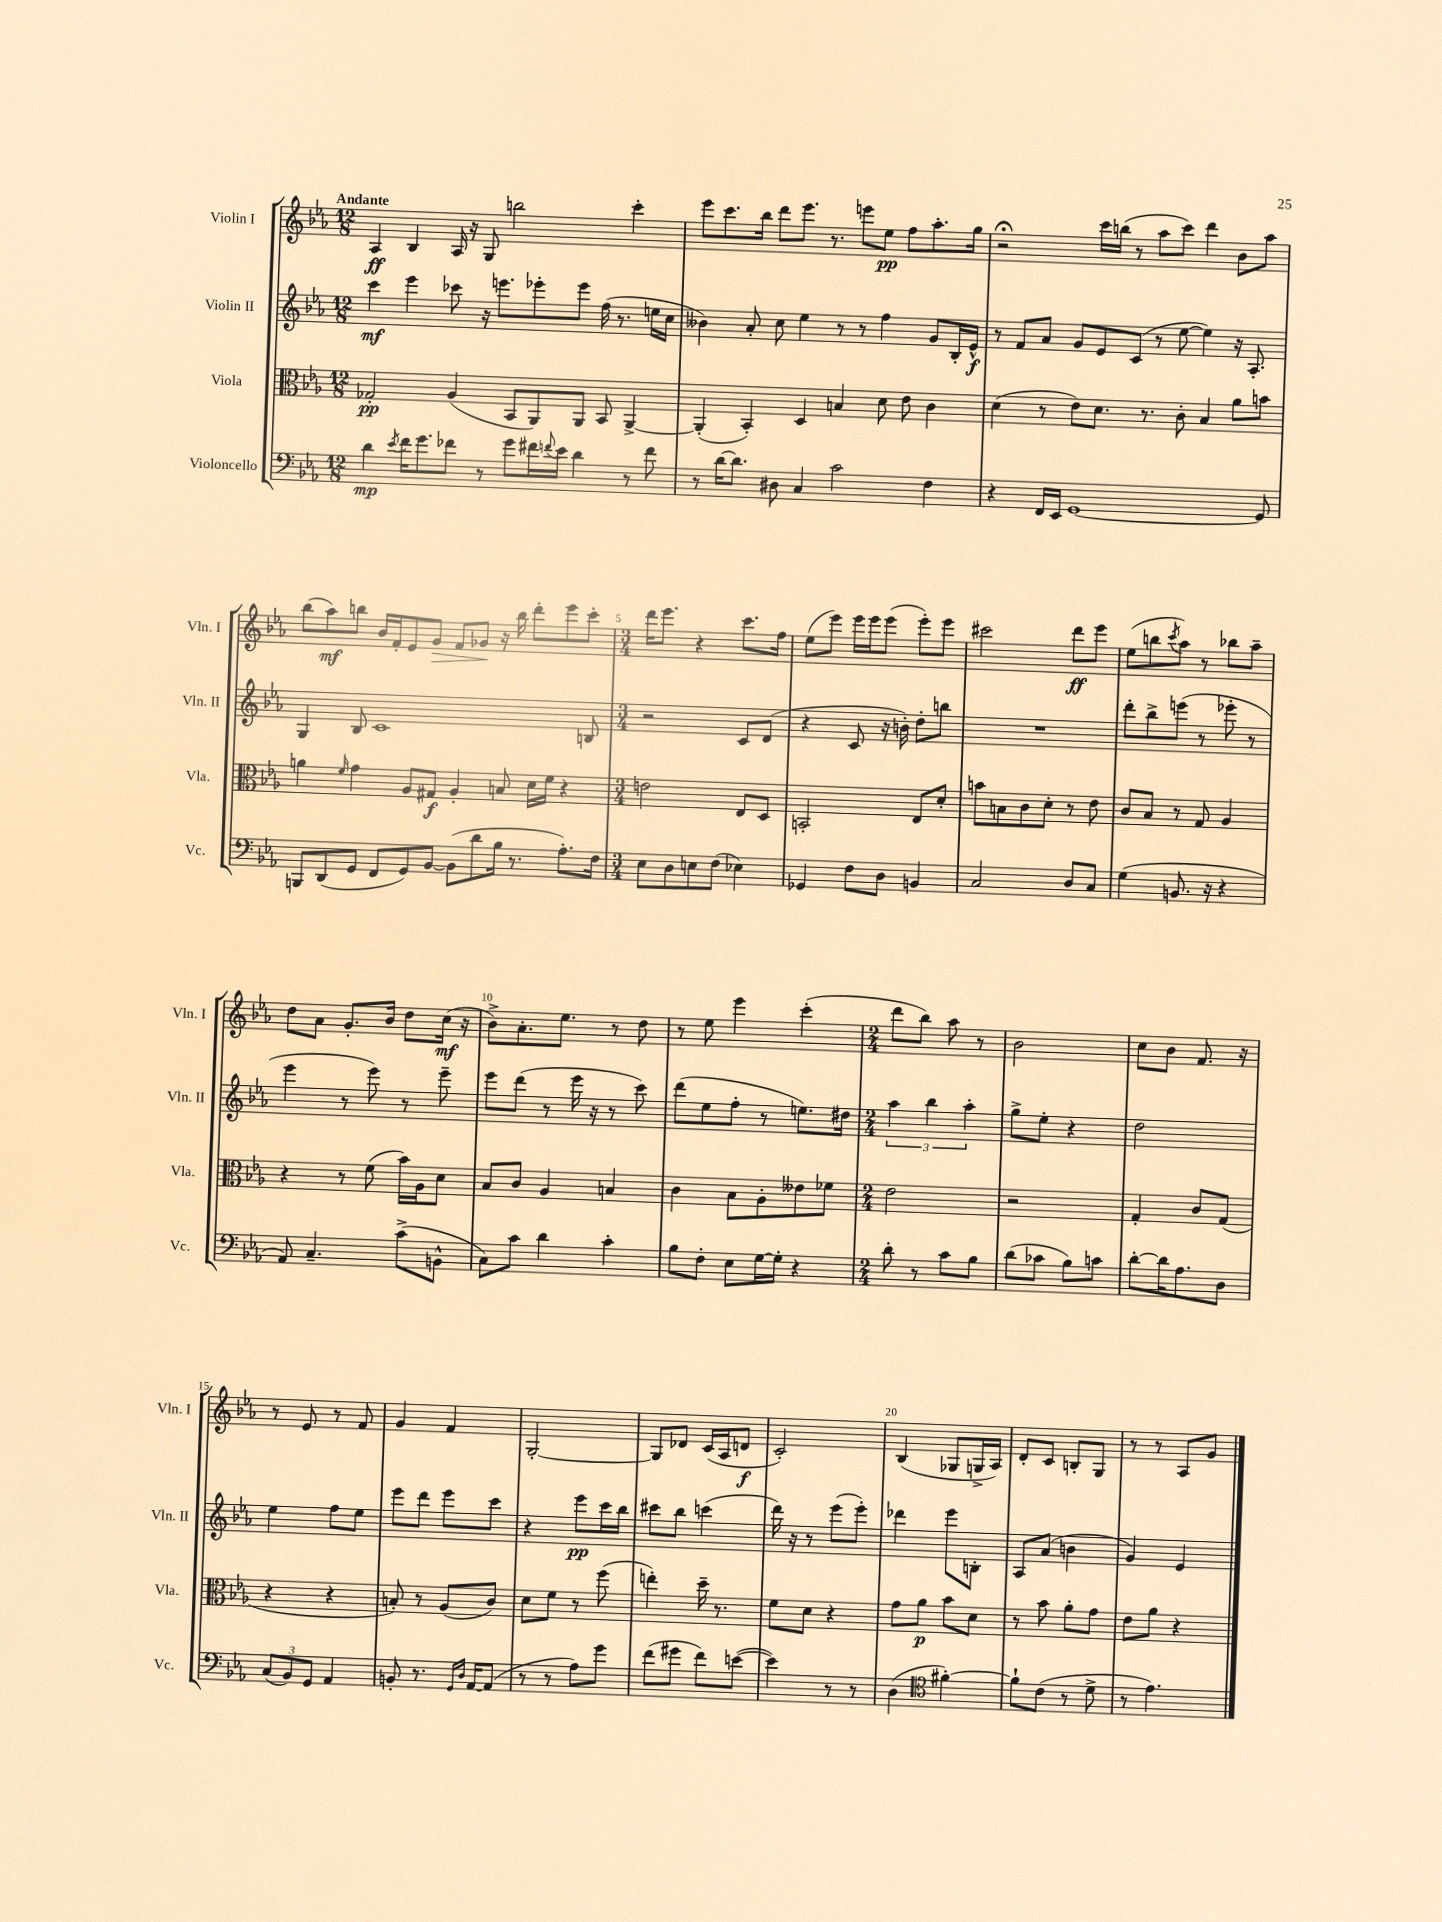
<<
\new StaffGroup <<
\new Staff = "s0" \with { instrumentName = "Violin I" shortInstrumentName = "Vln. I" } {
    \clef treble \key ees \major \numericTimeSignature \time 12/8 \tempo "Andante"
    aes4\ff bes4 aes16 r16 g8 b''2 c'''4-. |
    ees'''8 c'''8. bes''16 d'''8 ees'''8. r8. e'''8 ees''8\pp f''8 aes''8.-. g''16 |
    r2\fermata c'''16 b''16( r8 aes''8 c'''8) d'''4 bes'8 aes''8 |
    bes''8( aes''8\mf) b''8 bes'16 f'16-. ees'8 g'8\> f'8 ges'8\! r16 b''16 d'''8-. ees'''8 c'''8-. |
    \numericTimeSignature \time 3/4 d'''16 ees'''8. r4 c'''8. f''16 |
    ees''8( ees'''8) ees'''16 ees'''16 ees'''8( ees'''8-.) ees'''8 |
    cis'''2 d'''8\ff ees'''8 |
    ees''8( b''8 \acciaccatura { c'''8 } aes''8) r8 bes''8 aes''8-- |
    d''8 aes'8 g'8.-. bes'16 d''8 c''16\mf( r16 |
    bes'8->) aes'8.-. ees''8. r8 d''8 |
    r8 ees''8 ees'''4 c'''4-.( |
    \numericTimeSignature \time 2/4 d'''8 bes''8) aes''8 r8 |
    bes'2 |
    c''8 bes'8 f'8. r16 |
    r8 ees'8 r8 f'8 |
    g'4 f'4 |
    g2~-. |
    g8 des'8 c'16( aes16 d'8\f |
    c'2-.) |
    bes4( ges8 g16-> aes16) |
    d'8-. c'8 b8-. g8 |
    r8 r8 aes8 g'8 \bar "|." |
}
\new Staff = "s1" \with { instrumentName = "Violin II" shortInstrumentName = "Vln. II" } {
    \clef treble \key ees \major \numericTimeSignature \time 12/8
    c'''4\mf ees'''4 ces'''8 r16 e'''8. ees'''8-. ees'''8 f''16( r8. e''16 c''16 |
    beses'4) aes'8-. c''8 ees''4 r8 r8 f''4 g'8 bes16-. ees'16-^\f |
    r8 f'8 aes'8 g'8 ees'8 c'8( r8 ees''8~ ees''4) r16 aes8.-. |
    g4 bes8 c'1 b8 |
    \numericTimeSignature \time 3/4 r2 c'8 d'8( |
    r4 c'8 r16 b'16-.) d''8-. b''8 |
    R2. |
    d'''8-. bes''8-> e'''8( r8 ees'''8-. r8 |
    ees'''4 r8 ees'''8) r8 ees'''8-- |
    ees'''8 d'''8( r8 ees'''16 r16 r8 c'''8) |
    d'''8( ees''8 f''8-. r8 e''8.) dis''16 |
    \numericTimeSignature \time 2/4 \tuplet 3/2 { aes''4 bes''4 aes''4-. } |
    g''8-> ees''8-. r4 |
    d''2 |
    ees''4 f''8 ees''8 |
    ees'''8 d'''8 ees'''8 c'''8 |
    r4 ees'''8\pp c'''16 bes''16 |
    cis'''8 bes''8 c'''4( |
    d'''16) r16 r8 ees'''8( ees'''8-.) |
    des'''4 ees'''8 b8-. |
    aes8 aes'8( b'4 |
    g'4) ees'4 \bar "|." |
}
\new Staff = "s2" \with { instrumentName = "Viola" shortInstrumentName = "Vla." } {
    \clef alto \key ees \major \numericTimeSignature \time 12/8
    ges2-.\pp aes4( bes,8 aes,8) aes,8 bes,8 aes,4~-> |
    aes,4-.( bes,4-.) d4 b4 d'8 ees'8 c'4 |
    d'4( r8 ees'8) d'8. r8. c'8-. bes4 aes'8 b'8 |
    a'4 \grace { f'16 } g'4 aes8 gis8\f aes4-. b8 d'16 f'16 r4 |
    \numericTimeSignature \time 3/4 e'2 ees8 d8 |
    b,2-. ees8 d'8-. |
    b'8 b8 c'8 d'8-. r8 ees'8 |
    c'8 bes8 r8 g8 aes4 |
    r4 r8 f'8( bes'16) aes16 d'8 |
    bes8 c'8 aes4 b4 |
    c'4 bes8 aes8-. eeses'8 fes'8 |
    \numericTimeSignature \time 2/4 ees'2 |
    r2 |
    g4-. c'8 g8( |
    r4 r4 |
    b8-.) r8 aes8( c'8) |
    d'8 f'8 r8 f''8( |
    e''4-.) d''16-- r8. |
    f'8 d'8 r4 |
    g'8 aes'8\p bes'8 d'8 |
    r8 bes'8 aes'8-. g'8 |
    ees'8 aes'8 r4 \bar "|." |
}
\new Staff = "s3" \with { instrumentName = "Violoncello" shortInstrumentName = "Vc." } {
    \clef bass \key ees \major \numericTimeSignature \time 12/8
    d'4\mp \acciaccatura { ees'8 } f'16 g'8. fes'8 r8 g'8 fis'16 \appoggiatura { f'8 } ees'16 d'4 r8 f'8 |
    r8 d'16~ d'8. dis8 c4 c'2 f4 |
    r4 f,16 ees,16 g,1~ g,8 |
    b,,8 d,8( g,8 f,8 g,8) bes,8~ bes,8( d'8 bes16 r8. aes8.-.) f16 |
    \numericTimeSignature \time 3/4 ees8 d8 e8 f8( ees4) |
    ges,4 f8 d8 b,4 |
    c2 d8 c8 |
    g4( b,8. r16 r4 |
    aes,8) c4.-- c'8->( b,8-^ |
    c8) c'8 d'4 c'4-. |
    bes8 f8-. ees8 g16~ g16-. r4 |
    \numericTimeSignature \time 2/4 d'8-. r8 c'8 bes8 |
    d'8( ces'8 bes8) c'8 |
    d'8~-. d'16 aes8. d8 |
    \tuplet 3/2 { c8( bes,8) g,8 } aes,4 |
    b,8-. r8. \grace { g,16 d16 } aes,16~ aes,8( |
    r8 r8 aes8) g'8 |
    f'8( gis'8 f'8) e'8~( |
    e'4) r8 r8 |
    d4( \clef tenor fis'4~-.) |
    fis'8-! c'8( r8 d'8-> |
    r8 ees'4.) \bar "|." |
}
>>
>>
\layout { \context { \Score \override BarNumber.break-visibility = ##(#f #t #t) barNumberVisibility = #(every-nth-bar-number-visible 5) } }
